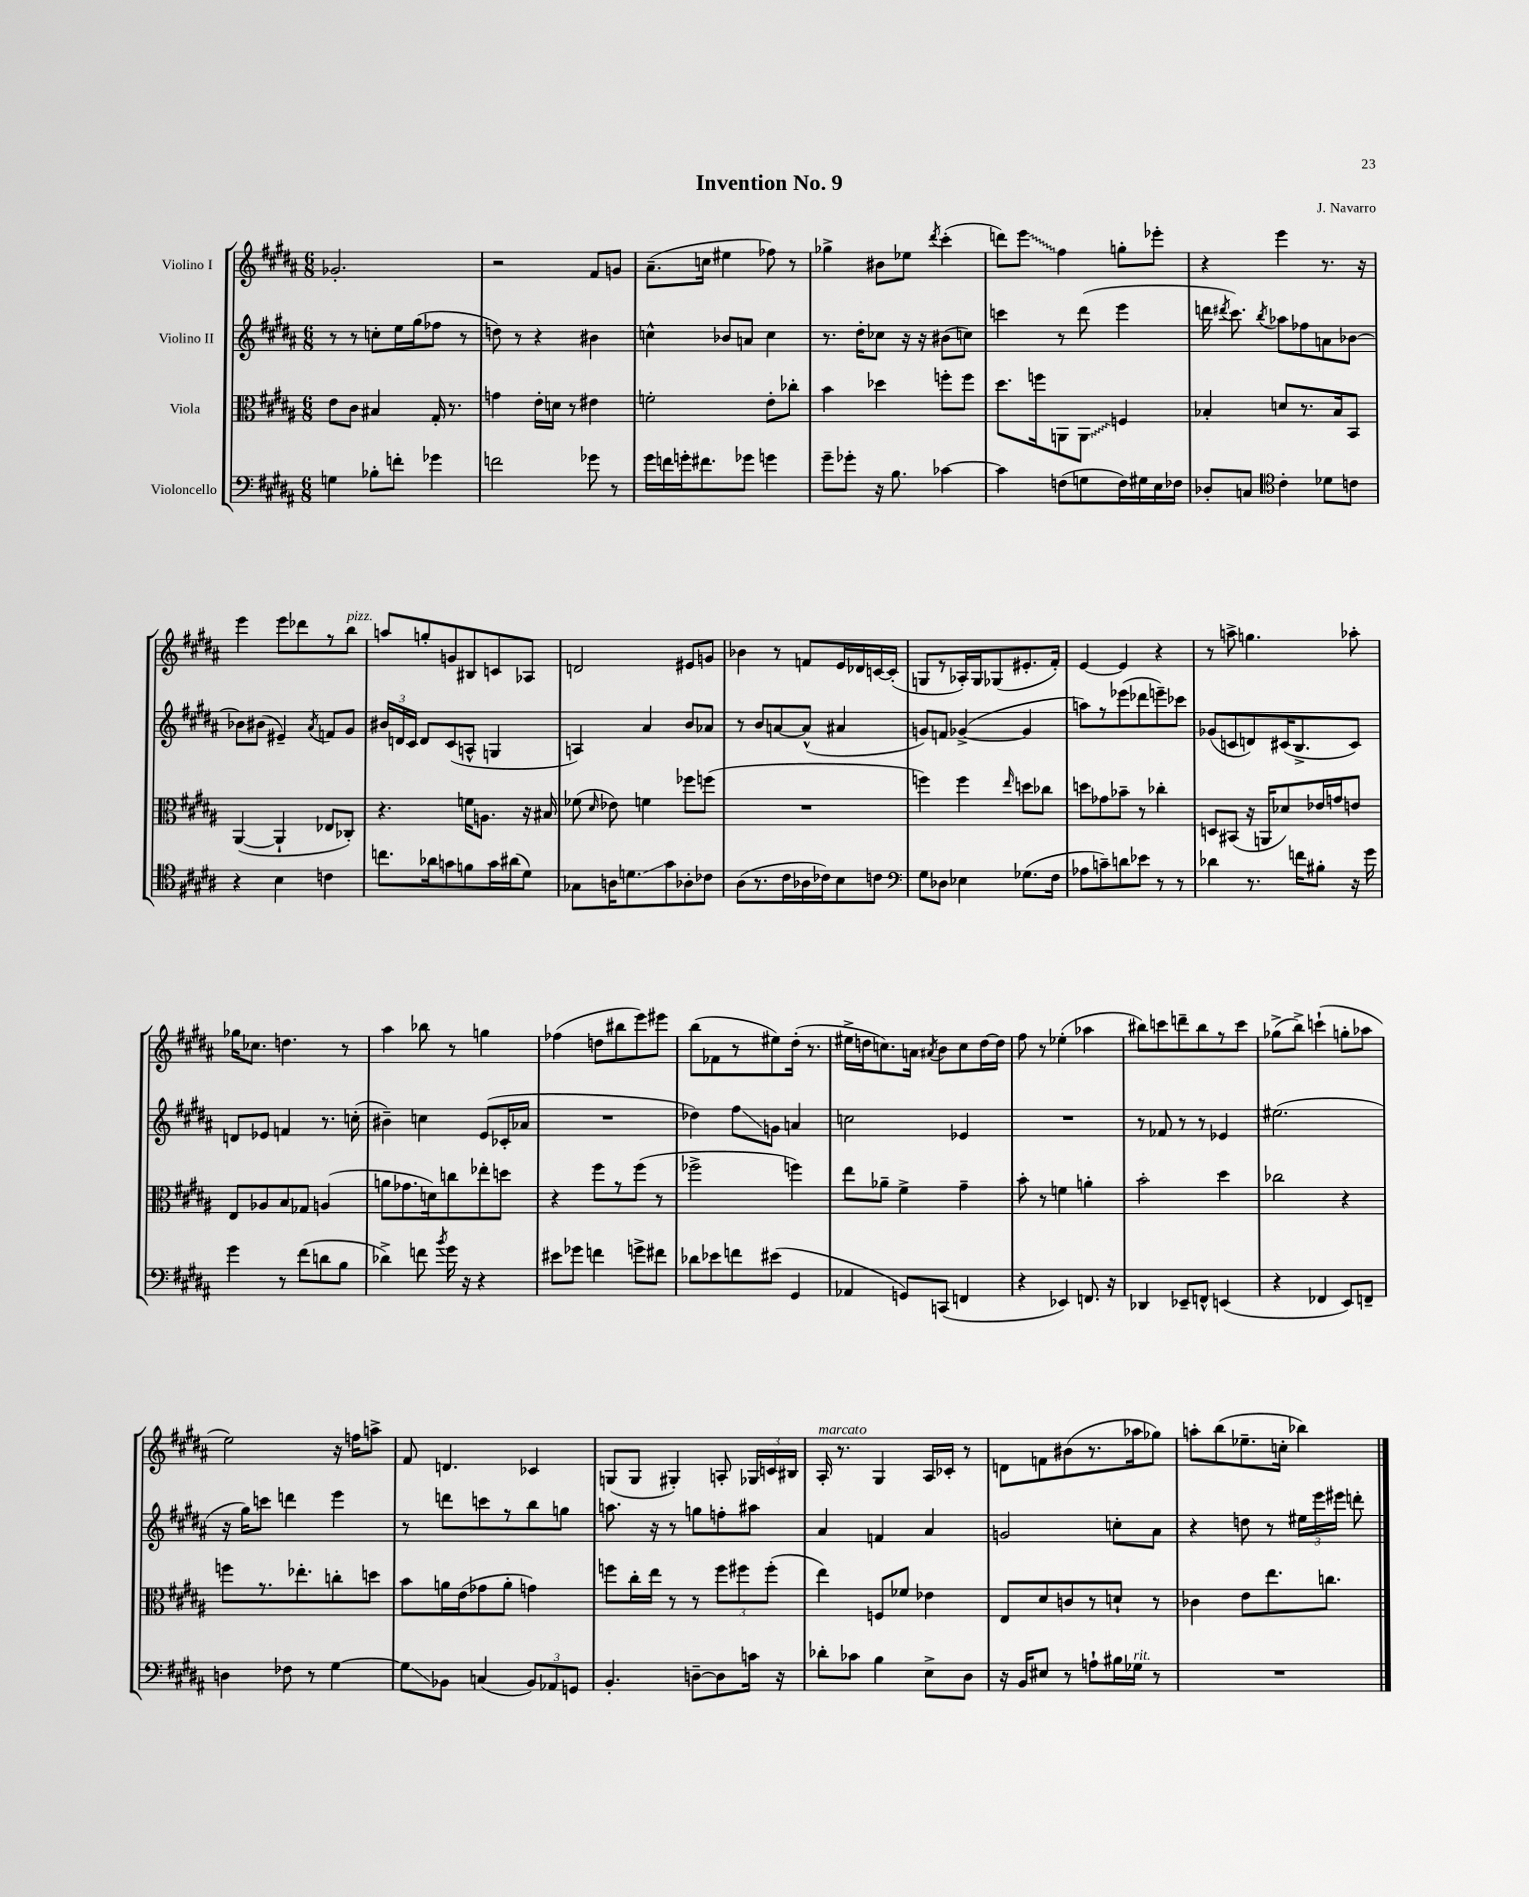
\header { title = "Invention No. 9" composer = "J. Navarro" }
<<
\new StaffGroup <<
\new Staff = "s0" \with { instrumentName = "Violino I" } {
    \clef treble \key b \major \numericTimeSignature \time 6/8
    \autoBeamOff ges'2.-. |
    r2 fis'8[ g'8] |
    ais'8.[--( c''16] eis''4 fes''8) r8 |
    ges''4-> bis'8[ ees''8] \acciaccatura { dis'''8 } cis'''4-.( |
    d'''8[) \once \override Glissando.style = #'zigzag e'''8]\glissando fis''4 g''8[-. ees'''8]-. |
    r4 e'''4 r8. r16 |
    e'''4 e'''8[ des'''8 r8 b''8]^\markup { \italic "pizz." } |
    a''8[ g''8-. g'8 bis8 c'8 aes8] |
    d'2 eis'8[ g'8] |
    bes'4 r8 f'8[ e'16 des'16 c'16~ c'16]-.( |
    g8[ r8 aes16-.) g16 ges8( eis'8.-. fis'16]-.) |
    e'4~ e'4 r4 |
    r8 a''8-> g''4. aes''8-. |
    ges''16[ ces''8.] d''4. r8 |
    ais''4 bes''8 r8 g''4 |
    fes''4( d''8[ bis''8 e'''8) eis'''8] |
    b''8[( fes'8 r8 eis''8) dis''16]-.( r8. |
    eis''16[-> d''16 c''8.) a'16] \acciaccatura { ais'8 } b'8[ c''8 d''16~ d''16] |
    fis''8 r8 ees''4-.( aes''4 |
    bis''8[) c'''8 d'''8-- bis''8 r8 c'''8] |
    ges''8[->( b''8]->) c'''4-!( g''8[-. aes''8] |
    e''2) r16 f''16[ a''8]-> |
    fis'8 d'4. ces'4 |
    g8[( g8] gis4-.) a8-. \tuplet 3/2 { ges16[ c'16 bis16] } |
    ais16-.^\markup { \italic "marcato" } r8. gis4 ais16[ ces'16]-. r8 |
    d'8[ f'8 bis'8( r8. aes''16 ges''8]) |
    a''8[-. b''8( ees''8.-- c''16]-. bes''4) \bar "|." |
}
\new Staff = "s1" \with { instrumentName = "Violino II" } {
    \clef treble \key b \major \numericTimeSignature \time 6/8
    \autoBeamOff r8 r8 c''8[-. e''16 gis''16( fes''8] r8 |
    d''8) r8 r4 bis'4 |
    c''4-^ bes'8[ a'8] c''4 |
    r8. dis''16[-. ces''8] r16 r16 bis'8[( c''8]) |
    c'''4 r8 dis'''8( e'''4 |
    d'''16 \acciaccatura { dis'''8 } cis'''8.) \acciaccatura { b''8 } aes''8[ fes''8 a'8 bes'8]~ |
    bes'8[ bis'8]( eis'4--) \acciaccatura { ais'8 } f'8[ gis'8] |
    \tuplet 3/2 { bis'16[ d'16 cis'16] } d'8[ cis'8( a8]-^ g4 |
    a4) ais'4 b'8[ aes'8] |
    r8 b'8[ a'8~ a'8]-^( ais'4 |
    g'8[) f'8] ges'4~->( ges'4 |
    a''8[) r8 ees'''8( des'''8 e'''8--) ces'''8] |
    ges'8[( c'8 d'8) cis'16( b8.-> cis'8]) |
    d'8[ ees'8] f'4 r8. c''16-.( |
    bis'4--) c''4 e'8[( ces'16-. aes'16] |
    R2. |
    des''4) fis''8[\glissando g'8] a'4 |
    c''2 ees'4 |
    R2. |
    r8 fes'8 r8 r8 ees'4 |
    eis''2.( |
    r16 gis''16[) c'''8] d'''4 e'''4 |
    r8 d'''8[ c'''8 r8 b''8 g''8] |
    a''8. r16 r8 g''8[ f''8-. ais''8] |
    ais'4 f'4 ais'4 |
    g'2 c''8[-. ais'8] |
    r4 d''8 r8 \tuplet 3/2 { eis''16[ e'''16 eis'''16] } d'''8-. \bar "|." |
}
\new Staff = "s2" \with { instrumentName = "Viola" } {
    \clef alto \key b \major \numericTimeSignature \time 6/8
    \autoBeamOff e'8[ cis'8] bis4 gis16-. r8. |
    g'4 e'16[-. d'16] r8 eis'4 |
    f'2-. e'8[-. ces''8]-. |
    b'4 des''4 f''8[-. f''8] |
    dis''8.[ f''16 a,8 \once \override Glissando.style = #'zigzag a,8]\glissando f4 |
    bes4-. d'8[ r8. bes16 b,8] |
    ais,4~( ais,4-! ees8[ ces8]-.) |
    r4. f'16[ a8.] r16 bis16 |
    fes'8( \grace { dis'16 } ees'8) f'4 fes''8[ f''8]( |
    R2. |
    f''4) f''4 \grace { e''16 } d''8[ ces''8] |
    d''8[ ges'8 bes'8]-- r8 ces''4-. |
    d8[ bis,8]( r16 a,16[ des'8) ees'16 g'16 e'8] |
    e8[ aes8 b8 ges8] a4( |
    a'8[ ges'8. d'16) c''8 ees''8-. d''8] |
    r4 fis''8[ r8 fis''8]( r8 |
    fes''2-> f''4) |
    e''8[ aes'8]-- fis'4-> gis'4-- |
    b'8-. r8 f'4 a'4-. |
    b'2-. dis''4 |
    ces''2 r4 |
    f''8[ r8. ees''8.-. c''8-. d''8] |
    b'8[ a'16 e'16( ges'8 a'8]-. g'4) |
    f''8[ cis''16-. e''16] r8 r8 \tuplet 3/2 { f''8[ fis''8 fis''8]-.( } |
    e''4) f8[ fes'8] ees'4 |
    e8[ dis'8 c'8 r8 d'8]-! r8 |
    ces'4 e'8[ e''8. c''8.] \bar "|." |
}
\new Staff = "s3" \with { instrumentName = "Violoncello" } {
    \clef bass \key b \major \numericTimeSignature \time 6/8
    \autoBeamOff g4 bes8[-. f'8]-. ges'4 |
    f'2 ges'8 r8 |
    gis'16[ f'16 g'16-. fis'8. ges'8] g'4 |
    gis'8[-- ges'8]-. r16 b8. ces'4~ |
    ces'4 f8[( g8 f16) gis16 e16 fes16] |
    des8[-. c8] \clef tenor cis'4-. des'8[ c'8] |
    r4 b4 c'4 |
    c''8.[ aes'16 g'8 f'8 g'16 ais'16( dis'8]) |
    ges8[ a16 d'8.\glissando gis'8 aes8-. ces'8] |
    ais8[( r8. cis'16 aes16 ces'16) b8 c'8] |
    \clef bass gis8[ des8] ees4 ges8.[( fis16] |
    aes8[ c'8--) d'8 ees'8] r8 r8 |
    des'4 r8. f'16[ bis8]-. r16 gis'16 |
    gis'4 r8 fis'8[( d'8 b8] |
    des'4->) f'8 \acciaccatura { b'8 } gis'16 r16 r4 |
    eis'8[ ges'8] f'4 g'8[-> fis'8] |
    des'8[ ees'8 f'8 eis'8]( gis,4 |
    aes,4 g,8[) c,8]( f,4 |
    r4 ees,4) f,8. r16 |
    des,4 ees,8[-- f,8]-^ e,4( |
    r4 fes,4 e,8[) f,8]-- |
    d4 fes8 r8 gis4~ |
    gis8[\glissando bes,8] c4( \tuplet 3/2 { bes,8[) aes,8 g,8] } |
    b,4.-. d8[~-- d8 c'16] r16 |
    des'8[-. ces'8] b4 e8[-> dis8] |
    r16 b,16[ eis8] r8 a8[-! bis16 ges16]^\markup { \italic "rit." } r8 |
    R2. \bar "|." |
}
>>
>>
\layout { \context { \Score \remove "Bar_number_engraver" } }
